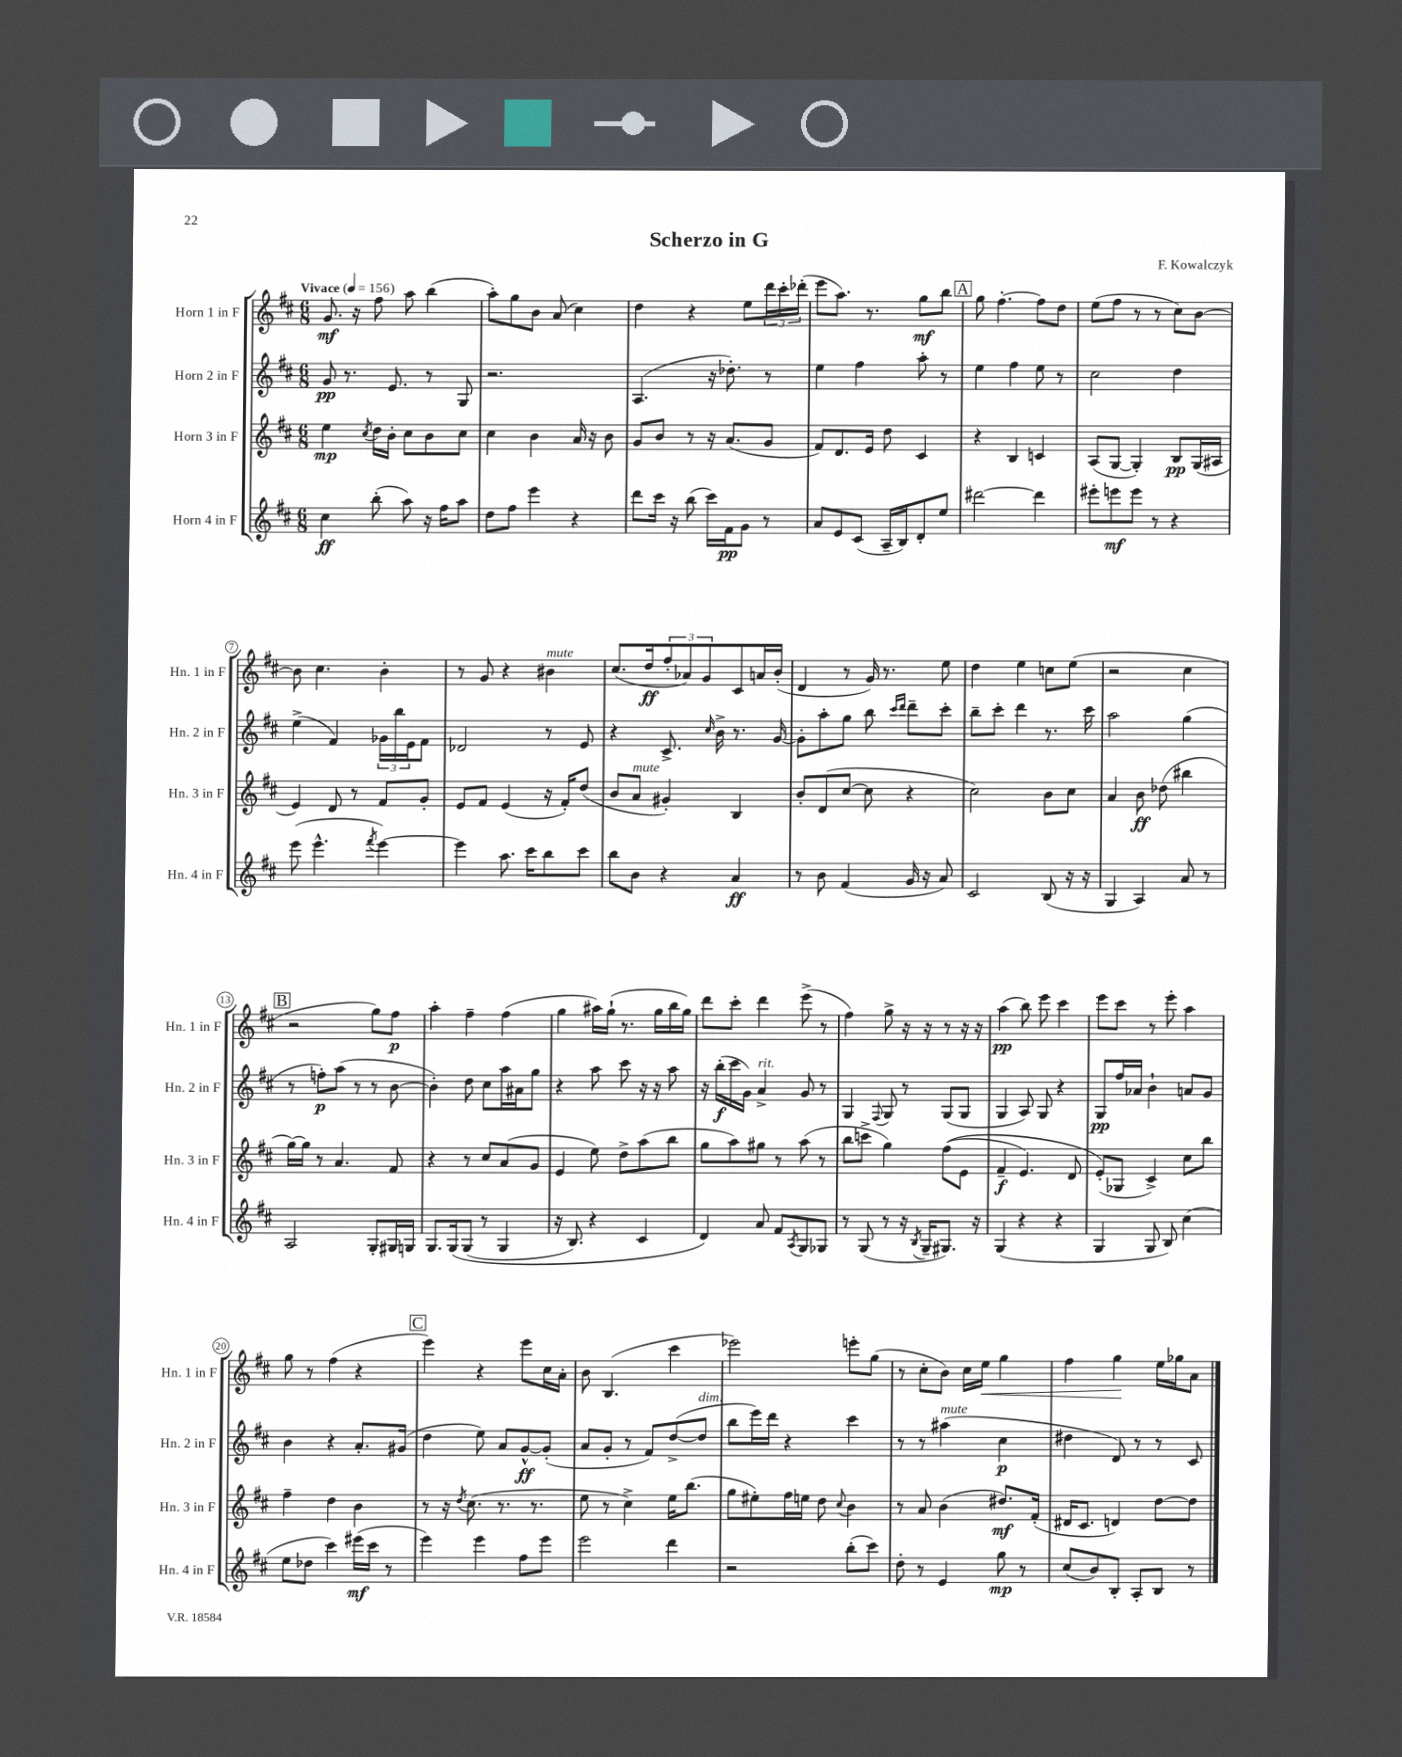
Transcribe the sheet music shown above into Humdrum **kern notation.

**kern	**dynam	**kern	**dynam	**kern	**dynam	**kern	**dynam
*part4	*part4	*part3	*part3	*part2	*part2	*part1	*part1
*staff4	*staff4	*staff3	*staff3	*staff2	*staff2	*staff1	*staff1
*I"Horn 4 in F	*	*I"Horn 3 in F	*	*I"Horn 2 in F	*	*I"Horn 1 in F	*
*I'Hn. 4 in F	*	*I'Hn. 3 in F	*	*I'Hn. 2 in F	*	*I'Hn. 1 in F	*
*clefG2	*	*clefG2	*	*clefG2	*	*clefG2	*
*k[f#c#]	*	*k[f#c#]	*	*k[f#c#]	*	*k[f#c#]	*
*M6/8	*	*M6/8	*	*M6/8	*	*M6/8	*
*MM156	*	*MM156	*	*MM156	*	*MM156	*
=1	=1	=1	=1	=1	=1	=1	=1
!	!	!	!	!	!	!LO:TX:a:B:t=Vivace	!
4cc#\	ff	4ee\	mp	8g/	pp	8.g/	mf
.	.	.	.	8.r	.	.	.
.	.	.	.	.	.	16r	.
.	.	8qcc#/	.	.	.	.	.
(8bb'\	.	16dd\LL	.	.	.	8ff#\	.
.	.	16b'\JJ	.	8.e/	.	.	.
8aa\)	.	8cc#\L	.	.	.	8aa\	.
16r	.	8b\	.	8r	.	(4bb\	.
16ff#\KL	.	.	.	.	.	.	.
8aa\J	.	8cc#\J	.	8G/	.	.	.
=2	=2	=2	=2	=2	=2	=2	=2
8dd\L	.	4cc#\	.	2.r	.	8aa'\L)	.
8ff#\J	.	.	.	.	.	8gg\	.
4eee\	.	4b\	.	.	.	8b\J	.
.	.	.	.	.	.	(8a/	.
4r	.	16a/	.	.	.	4cc#\)	.
.	.	16r	.	.	.	.	.
.	.	8b\	.	.	.	.	.
=3	=3	=3	=3	=3	=3	=3	=3
8ddd\L	.	8g/L	.	(4.A/	.	4dd\	.
16ccc#\Jk	.	8b/J	.	.	.	.	.
16r	.	.	.	.	.	.	.
(8bb\	.	8r	.	.	.	4r	.
16ccc#\LL)	.	16r	.	16r	.	.	.
16f#\J	pp	(8.a/L	.	8.dd-X'\)	.	.	.
8g\J	.	.	.	.	.	8ee\L	.
8r	.	8g/J	.	8r	.	24ddd\L	.
.	.	.	.	.	.	24ccc#'\	.
.	.	.	.	.	.	(24ddd-X'\JJ	.
=4	=4	=4	=4	=4	=4	=4	=4
8a/L	.	8f#/L)	.	4ee\	.	8eee\L	.
8e/	.	8.d/	.	.	.	8.aa\J)	.
(8c#/J	.	.	.	4ff#\	.	.	.
.	.	16e/Jk	.	.	.	8.r	.
16A~/LL	.	8dd\	.	.	.	.	.
16B/J)	.	.	.	.	.	.	.
8d'/	.	4c#/	.	8aa'\	.	8gg\L	mf
8ee/J	.	.	.	8r	.	8bb\J	.
!!LO:REH:place=s1:t=A
=5	=5	=5	=5	=5	=5	=5	=5
[2ddd#X\	.	4r	.	4ee\	.	8gg\	.
.	.	.	.	.	.	[4.ff#'\	.
.	.	4B/	.	4ff#\	.	.	.
4ddd#\]	.	4cn/	.	8ee\	.	8ff#\L]	.
.	.	.	.	8r	.	8dd\J	.
=6	=6	=6	=6	=6	=6	=6	=6
8eee#X'\L	.	(8A/L	.	2cc#\	.	(8ee\L	.
8eeen\	mf	[8G/J	.	.	.	8ff#\J	.
8eee\J	.	4G'/])	.	.	.	8r	.
8r	.	.	.	.	.	8r	.
4r	.	8B/L	pp	4dd\	.	8cc#\L)	.
.	.	(16G/L	.	.	.	[8b\J	.
.	.	16A#X/JJ	.	.	.	.	.
!!LO:LB:g=z
=7	=7	=7	=7	=7	=7	=7	=7
(8eee\	.	4e/)	.	(4ee^\	.	8b\]	.
4.eee^^\	.	.	.	.	.	4.cc#\	.
.	.	8d/	.	4f#/)	.	.	.
.	.	8r	.	.	.	.	.
8qfff#/	.	.	.	.	.	.	.
[4eee\)	.	8f#/L	.	24g-X\LL	.	4b'\	.
.	.	.	.	24bb\	.	.	.
.	.	.	.	24e\J	.	.	.
.	.	8g'/J	.	8f#\J	.	.	.
=8	=8	=8	=8	=8	=8	=8	=8
4eee\]	.	8e/L	.	2d-X/	.	8r	.
.	.	8f#/J	.	.	.	8g/	.
8.aa\	.	(4e/	.	.	.	4r	.
16ccc#\KL	.	.	.	.	.	.	.
!	!	!	!	!	!	!LO:TX:a:i:t=mute	!
8bb\	.	16r	.	8r	.	4b#X\	.
.	.	16f#'/KL)	.	.	.	.	.
8ccc#\J	.	(8dd/J	.	8e/	.	.	.
=9	=9	=9	=9	=9	=9	=9	=9
8bb\L	.	8b/L	.	4r	.	(8.cc#/L	.
!	!	!LO:TX:a:i:t=mute	!	!	!	!	!
8b\J	.	8a/J	.	.	.	.	.
.	.	.	.	.	.	16dd/k	ff
4r	.	4g#X'/)	.	8.c#^/	.	12ff#'/	.
.	.	.	.	.	.	12a-X/)	.
.	.	.	.	.	.	12g/	.
.	.	.	.	16qqcc#/	.	.	.
.	.	.	.	16b^\	.	.	.
4a/	ff	4B/	.	8.r	.	8c#/	.
.	.	.	.	.	.	16an/L	.
.	.	.	.	[16g/	.	(16b'/JJ	.
=10	=10	=10	=10	=10	=10	=10	=10
8r	.	8b'/L	.	8g'\L]	.	4d/	.
8b\	.	(8d/	.	8aa'\	.	.	.
(4f#/	.	[8cc#/J	.	8gg\J	.	8r	.
.	.	8cc#\]	.	8bb\	.	16g/)	.
.	.	.	.	.	.	8.r	.
.	.	.	.	16qqccc#/LL	.	.	.
.	.	.	.	16qqddd/JJ	.	.	.
16g/	.	4r	.	8ddd~\L	.	.	.
16r	.	.	.	.	.	.	.
8a/)	.	.	.	8ccc#'\J	.	8ee\	.
=11	=11	=11	=11	=11	=11	=11	=11
2c#/	.	2cc#\)	.	8bb~\L	.	4dd\	.
.	.	.	.	8ccc#'\J	.	.	.
.	.	.	.	4ddd\	.	4ee\	.
(8B/	.	8b\L	.	8.r	.	8ccn\L	.
16r	.	8cc#\J	.	.	.	(8ee\J	.
16r	.	.	.	16ccc#\	.	.	.
=12	=12	=12	=12	=12	=12	=12	=12
4G/	.	4a/	.	2aa\	.	2r	.
4A/)	.	8b\	ff	.	.	.	.
.	.	(8dd-X\	.	.	.	.	.
8a/	.	4bb#X\	.	(4gg\	.	4cc#\	.
8r	.	.	.	.	.	.	.
!!LO:LB:g=z
!!LO:REH:place=s1:t=B
=13	=13	=13	=13	=13	=13	=13	=13
2A/	.	[16gg\LL)	.	8r	.	2r	.
.	.	16gg\JJ]	.	.	.	.	.
.	.	8r	.	8ffn'\L)	p	.	.
.	.	4.a/	.	(8aa\J	.	.	.
.	.	.	.	8r	.	.	.
8G'/L	.	.	.	8r	.	8gg\L)	.
16G#X/L	.	8f#/	.	[8b\	.	8ff#\J	p
16Gn/JJ	.	.	.	.	.	.	.
=14	=14	=14	=14	=14	=14	=14	=14
8.G/L	.	4r	.	4b'\])	.	4aa'\	.
(16G/k	.	.	.	.	.	.	.
(8G/J	.	8r	.	8dd\	.	4ff#~\	.
8r	.	8cc#/L	.	8cc#\L	.	.	.
4G/	.	(8a/	.	16aa\L	.	(4ff#\	.
.	.	.	.	16a#X\J	.	.	.
.	.	8g/J	.	8gg\J	.	.	.
=15	=15	=15	=15	=15	=15	=15	=15
16r	.	4e/	.	4r	.	4gg\	.
8.B/)	.	.	.	.	.	.	.
4r	.	8ee\)	.	8aa\	.	16aa#X\LL)	.
.	.	.	.	.	.	(16gg`\JJ	.
.	.	8dd^\L	.	8ccc#\	.	8.r	.
4c#/	.	(8aa\	.	16r	.	.	.
.	.	.	.	16r	.	16gg\LL	.
.	.	8bb\J	.	8aa\	.	16bb\	.
.	.	.	.	.	.	16gg\JJ)	.
=16	=16	=16	=16	=16	=16	=16	=16
4d/)	.	8gg\L	.	16r	.	8ddd\L	.
.	.	.	.	(16bb'\LL	f	.	.
.	.	8aa\)	.	16ccc#\	.	8ccc#'\J	.
.	.	.	.	16g\JJ)	.	.	.
!	!	!	!	!LO:TX:a:i:t=rit.	!	!	!
8a/	.	8gg#X\J	.	4a^/	.	4ddd\	.
8f#/L	.	8r	.	.	.	.	.
8qA/	.	.	.	.	.	.	.
8G/	.	(8aa\	.	8g/	.	(8eee^\	.
8G-X/J	.	8r	.	8r	.	8r	.
=17	=17	=17	=17	=17	=17	=17	=17
8r	.	8bb\L	.	4G/	.	4ff#\)	.
(8G/	.	8cccn^\J	.	.	.	.	.
.	.	.	.	8qqF#/	.	.	.
8r	.	4gg\)	.	8G/	.	8gg^\	.
16r	.	.	.	8r	.	16r	.
8qB/	.	.	.	.	.	.	.
16G~/KL	.	.	.	.	.	16r	.
8.G#X/J)	.	((8ff#\L	.	(8G/L	.	8r	.
.	.	8e\J	.	8G/J	.	16r	.
16r	.	.	.	.	.	16r	.
=18	=18	=18	=18	=18	=18	=18	=18
(4G/	.	4f#~/	f	4G/	.	(4aa\	pp
4r	.	4.e/)	.	8A/)	.	8bb\)	.
.	.	.	.	8G/	.	8eee\	.
4r	.	.	.	4r	.	4ccc#\	.
.	.	8d/	.	.	.	.	.
=19	=19	=19	=19	=19	=19	=19	=19
4G/	.	(8e'/L)	.	8G/L	pp	8eee\L	.
.	.	8G-X/J	.	16ff#/L	.	8ccc#\J	.
.	.	.	.	16a-X/JJ	.	.	.
8G/	.	4c#^/)	.	4b`\	.	8r	.
8B/)	.	.	.	.	.	8eee'\	.
(4cc#\	.	8cc#\L	.	8an/L	.	4aa\	.
.	.	8bb\J	.	8g/J	.	.	.
!!LO:LB:g=z
=20	=20	=20	=20	=20	=20	=20	=20
8ee\L	.	4ff#~\	.	4b\	.	8gg\	.
8dd-X\J	.	.	.	.	.	8r	.
4ccc#\)	.	4dd\	.	4r	.	(4ff#\	.
(16eee#X\LL	mf	4b\	.	8.a'/L	.	4r	.
16ccc#\JJ	.	.	.	.	.	.	.
8r	.	.	.	.	.	.	.
.	.	.	.	(16g#X/Jk	.	.	.
!!LO:REH:place=s1:t=C
=21	=21	=21	=21	=21	=21	=21	=21
4eee\)	.	8r	.	4dd\	.	4eee\)	.
.	.	16r	.	.	.	.	.
.	.	8qdd/	.	.	.	.	.
.	.	(8.cc#\	.	.	.	.	.
4eee\	.	.	.	8ee\)	.	4r	.
.	.	8.r	.	8a/L	.	.	.
8ff#\L	.	.	.	[8g^^/	ff	8eee\L	.
.	.	8.r	.	.	.	.	.
8eee\J	.	.	.	(8g'/J]	.	16cc#\L	.
.	.	.	.	.	.	16a'\JJ	.
=22	=22	=22	=22	=22	=22	=22	=22
2eee\	.	8ee\	.	8a/L	.	8b\	.
.	.	8r	.	8g'/J	.	(4.B/	.
.	.	4cc#^\)	.	8r	.	.	.
.	.	.	.	8f#/L)	.	.	.
4ddd\	.	16ee\KL	.	([8dd^/	.	4ccc#\	.
.	.	(8.bb\J	.	.	.	.	.
!	!	!	!	!LO:TX:a:i:t=dim.	!	!	!
.	.	.	.	8dd/J]	.	.	.
=23	=23	=23	=23	=23	=23	=23	=23
2r	.	8gg\L	.	8bb\L	.	2eee-X\)	.
.	.	8ee#X'\)	.	16eee\L)	.	.	.
.	.	.	.	16ddd\JJ	.	.	.
.	.	16ff#\L	.	4r	.	.	.
.	.	16een\JJ	.	.	.	.	.
.	.	8dd\	.	.	.	.	.
.	.	8qqcc#/	.	.	.	.	.
(8bb'\L	.	4b\	.	4ccc#\	.	8eeen'\L	.
8ccc#\J)	.	.	.	.	.	(8gg\J	.
=24	=24	=24	=24	=24	=24	=24	=24
8dd'\	.	8r	.	8r	.	8r	.
8r	.	8a/	.	8r	.	8cc#'\L	.
!	!	!	!	!LO:TX:a:i:t=mute	!	!	!
4e/	.	(4b\	.	(4aa#X\	.	8b\J)	.
.	.	.	.	.	.	16cc#\LL	.
!	!	!	!	!	!	!	!LO:HP:b
.	.	.	.	.	.	16ee\JJ	<
8gg\	mp	8.dd#X/L)	mf	4cc#\	p	4gg\	.
8r	.	.	.	.	.	.	.
.	.	(16f#'/Jk	.	.	.	.	.
=25	=25	=25	=25	=25	=25	=25	=25
(8cc#/L	.	16d#X/KL	.	4dd#X\	.	4ff#\	.
.	.	8.c#/J	.	.	.	.	.
8b/)	.	.	.	.	.	.	.
8B'/J	.	4dn/)	.	8d/)	.	4gg\	.
8A'/L	.	.	.	8r	.	.	.
8B/J	.	[8dd\L	.	8r	.	16ee\LL	[
.	.	.	.	.	.	16gg-X\J	.
8r	.	8dd\J]	.	8c#/	.	8a\J	.
==	==	==	==	==	==	==	==
*-	*-	*-	*-	*-	*-	*-	*-
